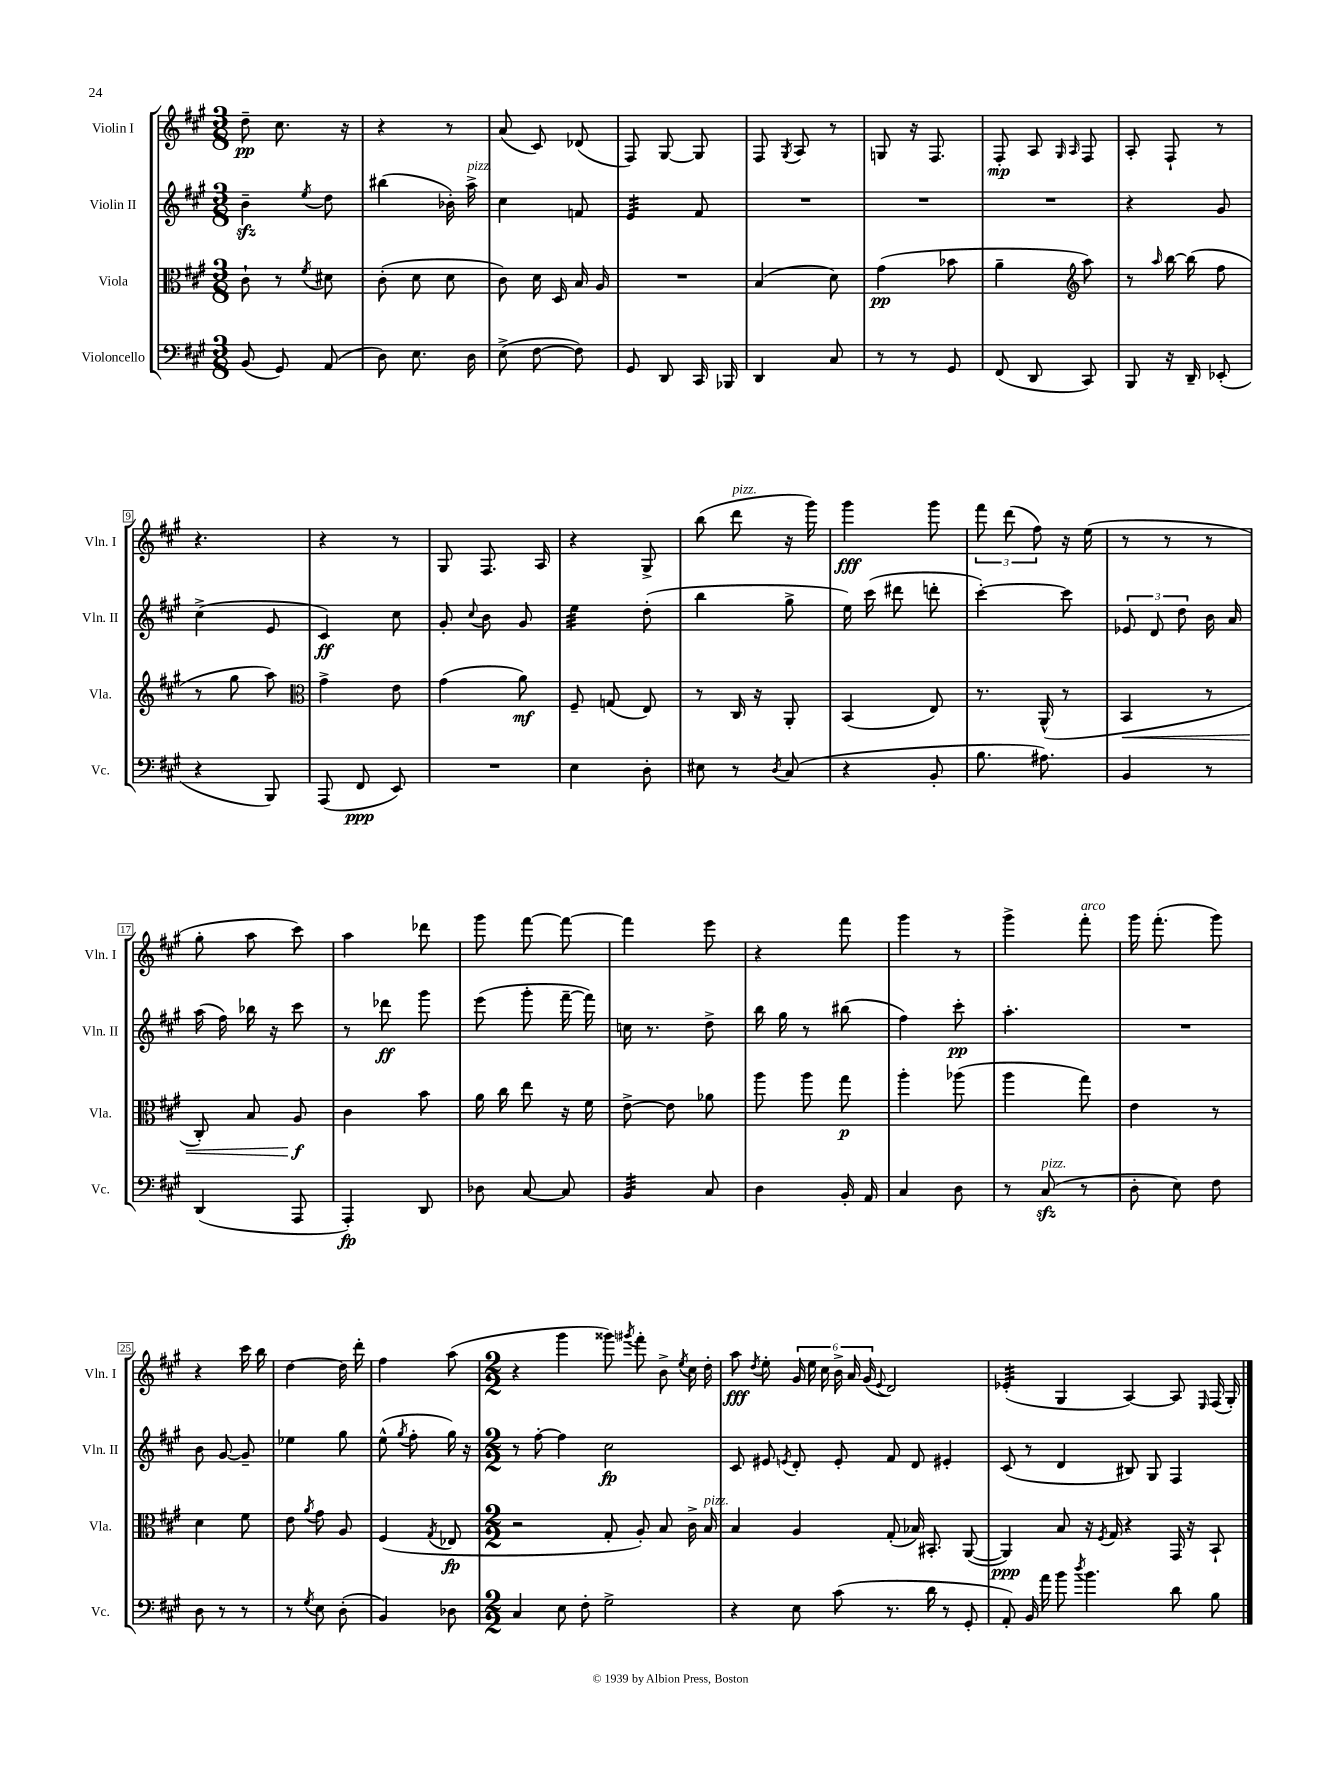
<<
\new StaffGroup <<
\new Staff = "s0" \with { instrumentName = "Violin I" shortInstrumentName = "Vln. I" } {
    \clef treble \key a \major \numericTimeSignature \time 3/8
    \autoBeamOff d''8--\pp cis''8. r16 |
    r4 r8 |
    a'8( cis'8) des'8( |
    fis8) gis8~ gis8 |
    fis8 \acciaccatura { gis8 } a8 r8 |
    g8 r16 fis8. |
    fis8-.\mp a8 \grace { gis16 a16 } fis8 |
    a8-. fis8-! r8 |
    r4. |
    r4 r8 |
    gis8 fis8. a16 |
    r4 gis8-> |
    b''8( d'''8^\markup { \italic "pizz." } r16 gis'''16) |
    gis'''4\fff gis'''8 |
    \tuplet 3/2 { fis'''8 d'''8( fis''8) } r16 e''16( |
    r8 r8 r8 |
    gis''8-. a''8 cis'''8) |
    a''4 des'''8 |
    gis'''8 fis'''8~ fis'''8~ |
    fis'''4 e'''8 |
    r4 fis'''8 |
    gis'''4 r8 |
    gis'''4-> fis'''8-.^\markup { \italic "arco" } |
    gis'''16 fis'''8.-.( gis'''8) |
    r4 cis'''16 b''16 |
    d''4~ d''16 d'''16-. |
    fis''4 a''8( |
    \numericTimeSignature \time 2/2 r4 gis'''4 gisis'''8) \acciaccatura { gis'''8 } fis'''8-. b'8-> \acciaccatura { e''8 } cis''16 d''16-. |
    a''8\fff \acciaccatura { d''8 } e''8-. \tuplet 6/4 { gis'16 e''16 cis''16 b'16-> a'16 gis'16( } \appoggiatura { e'8 } d'2) |
    ees'4:32-.( gis4 a4~) a8 \grace { e16 } fis16( gis16-.) \bar "|." |
}
\new Staff = "s1" \with { instrumentName = "Violin II" shortInstrumentName = "Vln. II" } {
    \clef treble \key a \major \numericTimeSignature \time 3/8
    \autoBeamOff b'4--\sfz \acciaccatura { e''8 } d''8 |
    bis''4( bes'16-.) a''16->^\markup { \italic "pizz." } |
    cis''4 f'8 |
    e'4:32 fis'8 |
    R4. |
    R4. |
    R4. |
    r4 gis'8 |
    cis''4->( e'8 |
    cis'4\ff) cis''8 |
    gis'8-. \appoggiatura { cis''8 } b'8 gis'8 |
    e''4:32 d''8-.( |
    b''4 gis''8-> |
    e''16) cis'''16( dis'''8 d'''8-. |
    cis'''4~-.) cis'''8 |
    \tuplet 3/2 { ees'8 d'8 d''8 } b'16 a'16 |
    a''16( fis''16) bes''16 r16 cis'''8 |
    r8 des'''8\ff gis'''8 |
    e'''8( gis'''8-. fis'''16~-- fis'''16) |
    c''16 r8. d''8-> |
    b''16 gis''16 r8 bis''8( |
    fis''4) cis'''8-.\pp |
    a''4.-. |
    R4. |
    b'8 gis'8~ gis'8-- |
    ees''4 gis''8 |
    e''8-^( \acciaccatura { gis''8 } fis''8-. gis''16) r16 |
    \numericTimeSignature \time 2/2 r8 fis''8~-. fis''4 cis''2\fp |
    cis'8 eis'8 \acciaccatura { e'8 } d'8-. e'8-. fis'8 d'8 eis'4-. |
    cis'8( r8 d'4 bis8) gis8 fis4 \bar "|." |
}
\new Staff = "s2" \with { instrumentName = "Viola" shortInstrumentName = "Vla." } {
    \clef alto \key a \major \numericTimeSignature \time 3/8
    \autoBeamOff cis'8-! r8 \acciaccatura { fis'8 } dis'8 |
    cis'8-.( d'8 d'8 |
    cis'8) d'16 d16 b16 a16 |
    R4. |
    b4( d'8) |
    gis'4\pp( bes'8 |
    a'4-- \clef treble a''8) |
    r8 \grace { a''16 } b''16~ b''16( fis''8 |
    r8 gis''8 a''8) |
    \clef alto gis'4-> e'8 |
    gis'4( a'8\mf) |
    fis8-- g8( e8) |
    r8 cis16 r16 a,8-. |
    b,4( e8) |
    r8. a,16-^( r8 |
    b,4\< r8 |
    cis8-.) b8 a8\f\! |
    cis'4 b'8 |
    a'16 cis''16 e''8 r16 fis'16 |
    e'8~-> e'8 aes'8 |
    a''8 a''8 gis''8\p |
    a''4-. aes''8( |
    a''4 gis''8) |
    e'4 r8 |
    d'4 fis'8 |
    e'8 \acciaccatura { a'8 } gis'8 a8 |
    fis4( \acciaccatura { gis8 } ees8\fp |
    \numericTimeSignature \time 2/2 r2 gis8-. a8-.) b8 cis'16-> b16^\markup { \italic "pizz." } |
    b4 a4 gis8-.( bes16) bis,8.-. a,8~( |
    a,4\ppp) b8 r16 \acciaccatura { fis8 } gis16 r4 gis,16 r16 b,8-! \bar "|." |
}
\new Staff = "s3" \with { instrumentName = "Violoncello" shortInstrumentName = "Vc." } {
    \clef bass \key a \major \numericTimeSignature \time 3/8
    \autoBeamOff b,8( gis,8) a,8( |
    d8) e8. d16 |
    e8->( fis8~ fis8) |
    gis,8 d,8 cis,16 bes,,16 |
    d,4 cis8 |
    r8 r8 gis,8 |
    fis,8( d,8 cis,8) |
    b,,8 r16 d,16-- ees,8-.( |
    r4 b,,8) |
    a,,8( fis,8\ppp e,8) |
    R4. |
    e4 d8-. |
    eis8 r8 \acciaccatura { d8 } cis8( |
    r4 b,8-. |
    b8. ais8.) |
    b,4 r8 |
    d,4( a,,8 |
    a,,4-.\fp) d,8 |
    des8 cis8~ cis8 |
    b,4:32 cis8 |
    d4 b,16-. a,16 |
    cis4 d8 |
    r8 cis8\sfz^\markup { \italic "pizz." }( r8 |
    d8-. e8) fis8 |
    d8 r8 r8 |
    r8 \acciaccatura { gis8 } e8 d8-.( |
    b,4) des8 |
    \numericTimeSignature \time 2/2 cis4 e8 fis8-. gis2-> |
    r4 e8 cis'8( r8. d'16 r8 gis,8-. |
    a,8-.) b,16 a'16 b'8 \acciaccatura { d''8 } b'4. d'8 b8 \bar "|." |
}
>>
>>
\layout { \context { \Score \override BarNumber.stencil = #(make-stencil-boxer 0.1 0.3 ly:text-interface::print) } }
